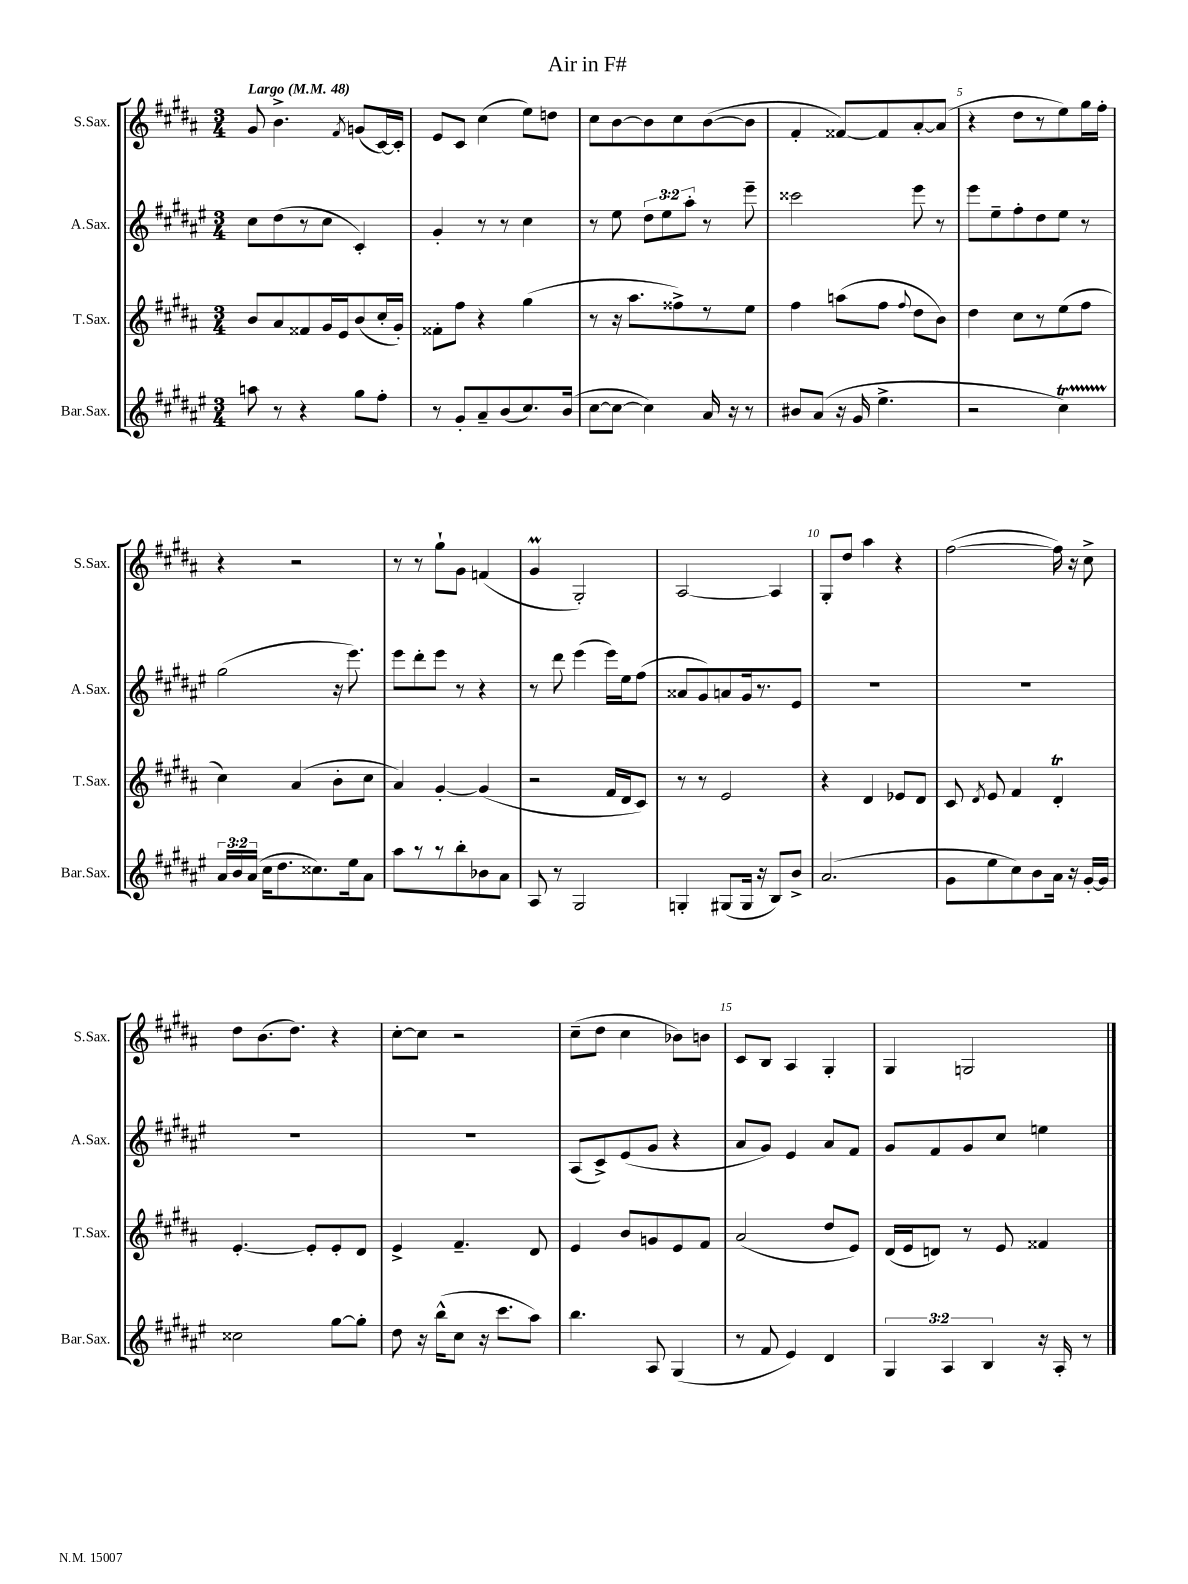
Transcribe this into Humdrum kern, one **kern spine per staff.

**kern	**kern	**kern	**kern
*part4	*part3	*part2	*part1
*staff4	*staff3	*staff2	*staff1
*I"Bar.Sax.	*I"T.Sax.	*I"A.Sax.	*I"S.Sax.
*I'Bar.Sax.	*I'T.Sax.	*I'A.Sax.	*I'S.Sax.
*clefG2	*clefG2	*clefG2	*clefG2
*k[f#c#g#d#a#e#]	*k[f#c#g#d#a#]	*k[f#c#g#d#a#e#]	*k[f#c#g#d#a#]
*M3/4	*M3/4	*M3/4	*M3/4
*MM48	*MM48	*MM48	*MM48
=1	=1	=1	=1
!	!	!	!LO:TX:a:B:t=Largo
8aan\	8b/L	8cc#\L	8g#/
8r	8a#/	(8dd#\	4.b^\
4r	8f##X/	8r	.
.	16g#/L	8cc#\J	.
.	16e/J	.	.
.	.	.	8qf#/
8gg#\L	(8b/	4c#'/)	(8gn/L
8ff#'\J	16cc#'/L	.	[16c#/L)
.	16g#'/JJ)	.	16c#'/JJ]
=2	=2	=2	=2
8r	8f##X'\L	4g#'/	8e/L
8g#'/L	8ff#\J	.	8c#/J
8a#~/	4r	8r	(4cc#\
(8b/	.	8r	.
8.cc#/)	(4gg#\	4cc#\	8ee\L)
.	.	.	8ddn\J
(16b/Jk	.	.	.
=3	=3	=3	=3
[8cc#\L	8r	8r	8cc#\L
8cc#\J_	16r	8ee#\	[8b\
.	8.aa#\L	.	.
4cc#\])	.	12dd#\L	8b\]
.	.	12ee#\	.
.	8ff##X^\)	.	8cc#\
.	.	12aa#'\J	.
16a#/	8r	8r	([8b\
16r	.	.	.
8r	8ee\J	8eee#~\	8b\J]
=4	=4	=4	=4
8b#X/L	4ff#\	2ccc##X\	4f#'/
(8a#/J	.	.	.
16r	(8aan\L	.	[8f##X/L)
16g#/	.	.	.
4.ee#^\	8ff#\J	.	8f##/]
.	8qqff#/	.	.
.	8dd#\L	8eee#\	[8a#'/
.	8b\J)	8r	(8a#/J]
=5	=5	=5	=5
2r	4dd#\	8eee#\L	4r
.	.	8ee#~\	.
.	8cc#\L	8ff#'\	8dd#\L
.	8r	8dd#\	8r
4cc#T\)	(8ee\	8ee#\J	8ee\)
.	8ff#\J	8r	16gg#\L
.	.	.	16ff#'\JJ
!!LO:LB:g=z
=6	=6	=6	=6
24a#/LL	4cc#\)	(2gg#\	4r
24b/	.	.	.
(24a#/JJ	.	.	.
16cc#\KL	.	.	.
8.dd#\	.	.	.
.	(4a#/	.	2r
8.cc##X\)	.	.	.
.	8b'\L	16r	.
16ee#\k	.	8.eee#\)	.
8a#\J	8cc#\J	.	.
=7	=7	=7	=7
8aa#\L	4a#/)	8eee#\L	8r
8r	.	8ddd#'\	8r
8r	[4g#'/	8eee#\J	8gg#`\L
8bb'\	.	8r	8g#\J
8b-X\	(4g#/]	4r	(4fn/
8a#\J	.	.	.
=8	=8	=8	=8
8A#/	2r	8r	4g#M/
8r	.	8ddd#\	.
2G#/	.	(4eee#\	2G#'/)
.	16f#/LL	16eee#\LL)	.
.	16d#/J	16ee#\J	.
.	8c#/J)	(8ff#\J	.
=9	=9	=9	=9
4Gn'/	8r	8a##X/L	[2A#/
.	8r	8g#/)	.
(8G#X/L	2e/	8an/	.
16G#/Jk	.	16g#/k	.
16r	.	8.r	.
8B/L)	.	.	4A#/]
8b^/J	.	8e#/J	.
=10	=10	=10	=10
(2.a#/	4r	2.r	8G#'/L
.	.	.	8dd#/J
.	4d#/	.	4aa#\
.	8e-X/L	.	4r
.	8d#/J	.	.
=11	=11	=11	=11
8g#\L	8c#/	2.r	([2ff#\
.	8qd#/	.	.
8ee#\	8e/	.	.
8cc#\)	4f#/	.	.
8b\	.	.	.
16a#\Jk	4d#t'/	.	16ff#\])
16r	.	.	16r
[16g#'/LL	.	.	8cc#^\
16g#/JJ]	.	.	.
!!LO:LB:g=z
=12	=12	=12	=12
2cc##X\	[4.e'/	2.r	8dd#\L
.	.	.	(8.b\
.	.	.	8.dd#\J)
.	8e'/L]	.	.
[8gg#\L	8e'/	.	4r
8gg#'\J]	8d#/J	.	.
=13	=13	=13	=13
8dd#\	4e^/	2.r	[8cc#'\L
16r	.	.	8cc#\J]
(16bb^^\KL	.	.	.
8cc#\J	4.f#~/	.	2r
16r	.	.	.
8.ccc#\L	.	.	.
8aa#\J)	8d#/	.	.
=14	=14	=14	=14
4.bb\	4e/	(8A#/L	(8cc#~\L
.	.	8c#^/)	8dd#\J
.	8b/L	(8e#/	4cc#\
8A#/	8gn/	8g#/J	.
(4G#/	8e/	4r	8b-X\L)
.	8f#/J	.	8bn\J
=15	=15	=15	=15
8r	(2a#/	8a#/L	8c#/L
8f#/	.	8g#/J)	8B/J
4e#/)	.	4e#/	4A#/
4d#/	8dd#/L	8a#/L	4G#'/
.	8e/J)	8f#/J	.
=16	=16	=16	=16
6G#/	(16d#/LL	8g#/L	4G#/
.	16e/J	.	.
.	8dn/J)	8f#/	.
6A#/	.	.	.
.	8r	8g#/	2Gn/
6B/	.	.	.
.	8e/	8cc#/J	.
16r	4f##X/	4een\	.
16A#'/	.	.	.
8r	.	.	.
==	==	==	==
*-	*-	*-	*-
